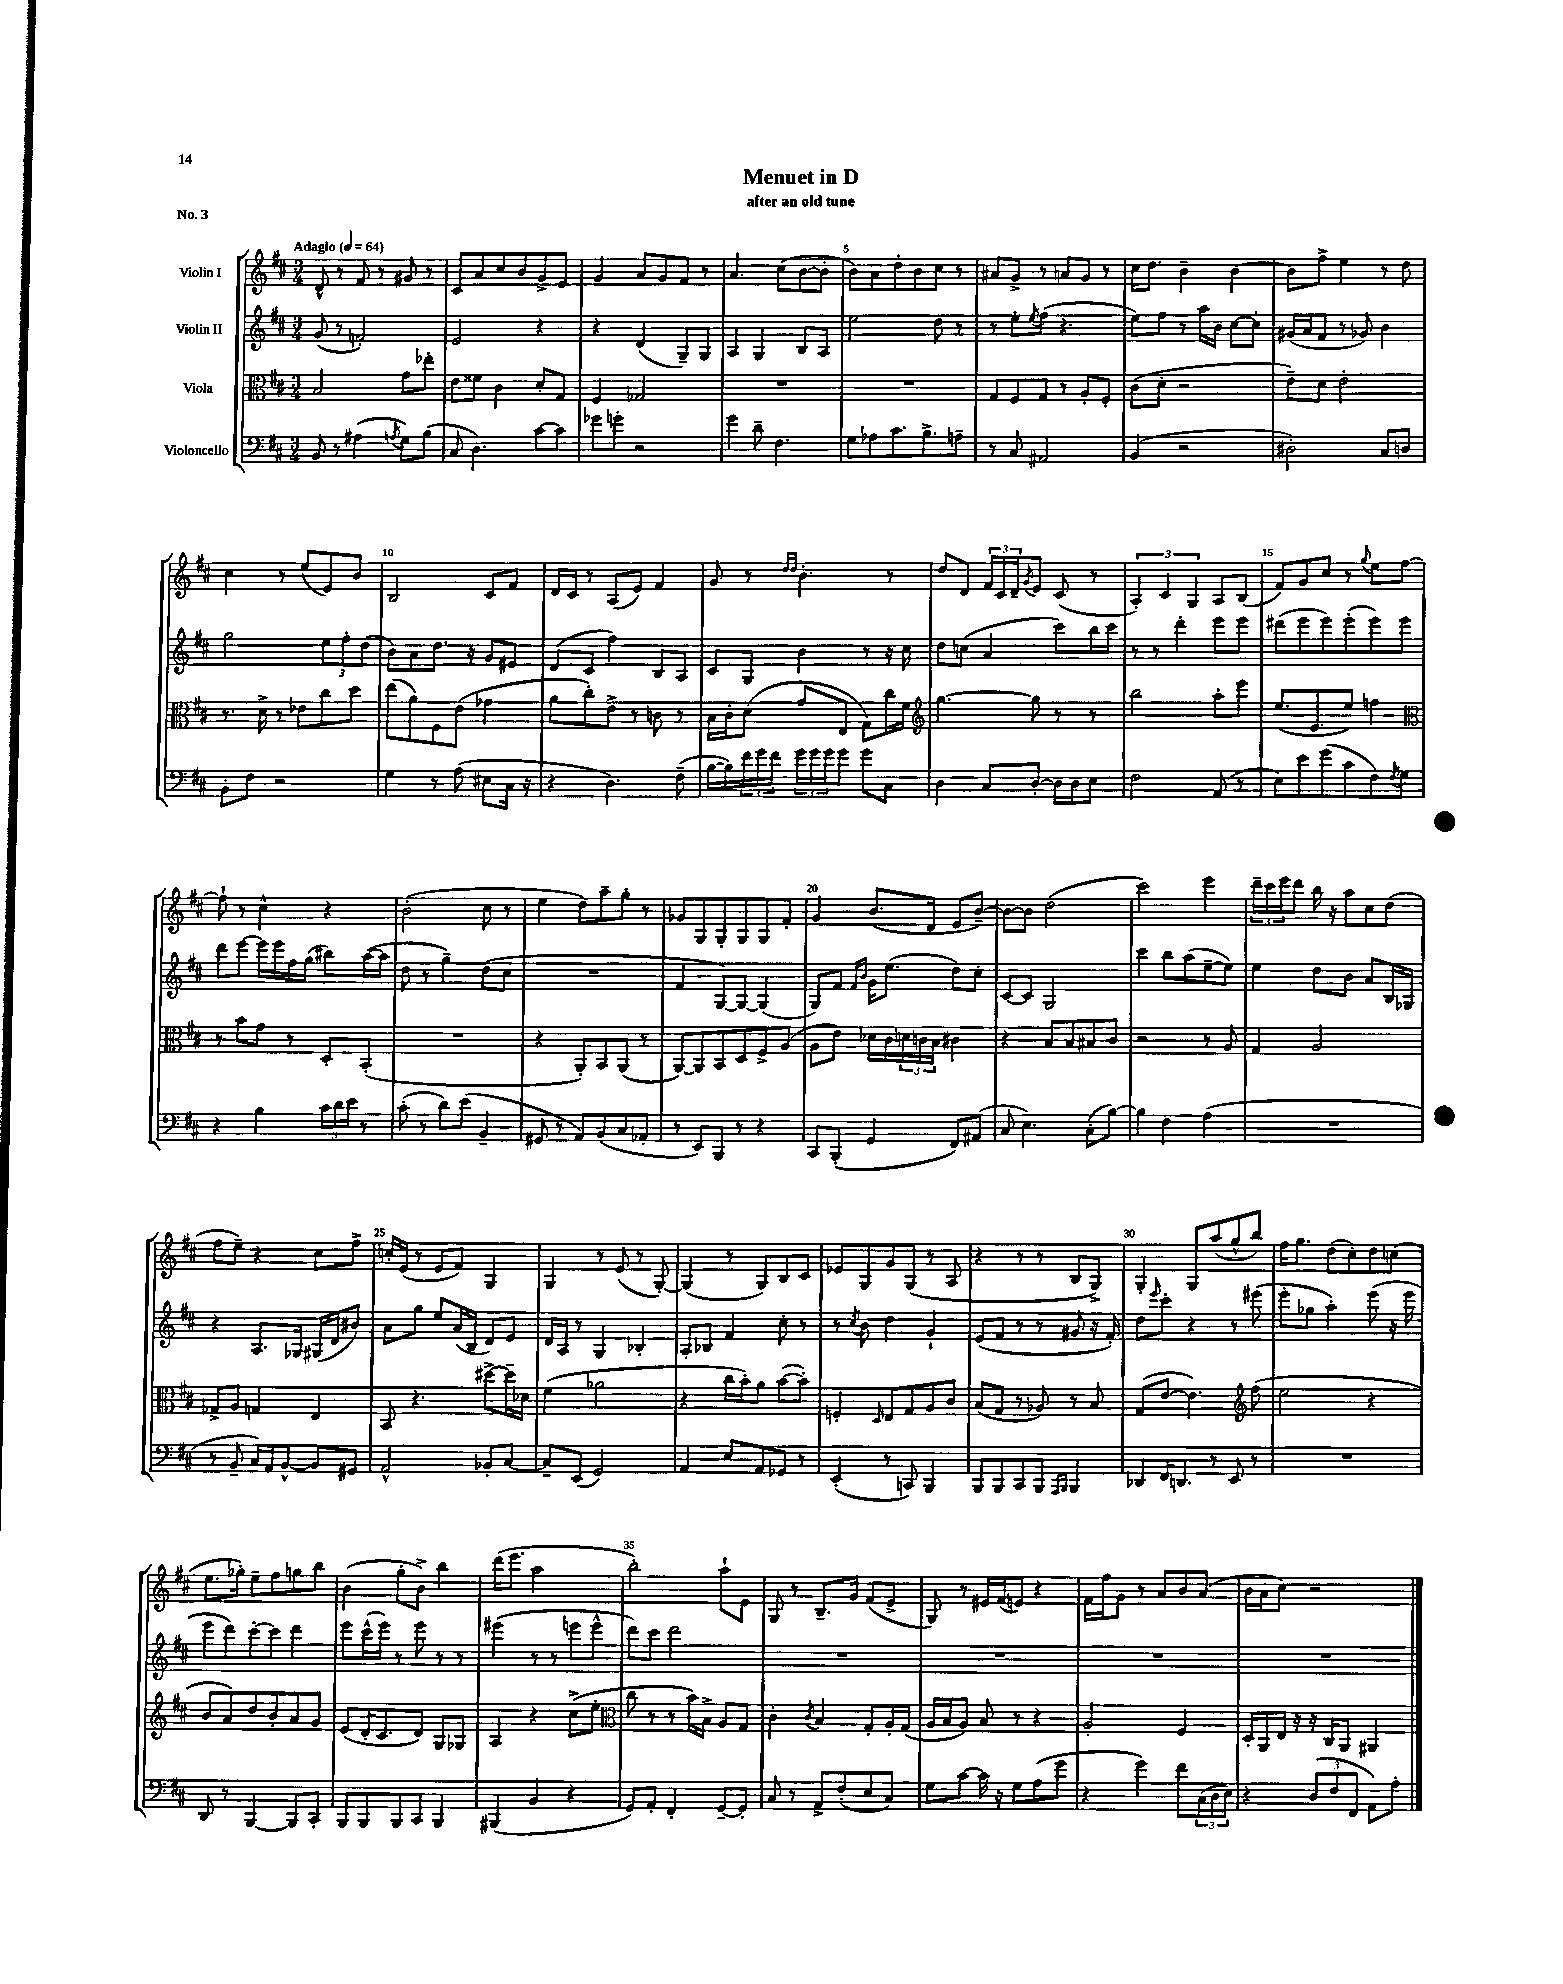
\header { title = "Menuet in D" subtitle = "after an old tune" piece = "No. 3" }
<<
\new StaffGroup <<
\new Staff = "s0" \with { instrumentName = "Violin I" } {
    \clef treble \key d \major \numericTimeSignature \time 3/4 \tempo "Adagio" 4 = 64
    d'8-^ r8 fis'8 r8 gis'8 r8 |
    cis'8 a'8 cis''8 b'8 g'8-> e'8 |
    g'4 a'8 g'8 fis'8 r8 |
    a'4. cis''8( b'8~ b'8-. |
    b'8) a'8 d''8-. b'8 cis''8 r8 |
    ais'8 g'8-> r8 a'8 g'8 r8 |
    cis''16 d''8. b'4-- b'4~ |
    b'8 fis''8-> e''4 r8 d''8 |
    cis''4 r8 e''8( e'8) b'8 |
    b2 cis'8 fis'8 |
    d'16 cis'16 r8 a8( e'8) fis'4 |
    g'8 r8 \grace { d''16 d''16 } b'4.-. r8 |
    d''8 d'8 \tuplet 3/2 { fis'16 cis'16 d'16-- } \acciaccatura { g'8 } e'8 cis'8( r8 |
    \tuplet 3/2 { a4-.) cis'4 g4 } a8 b8( |
    fis'8) g'8 cis''8 r8 \appoggiatura { g''8 } e''8 fis''8~ |
    fis''8-! r8 cis''4-^ r4 |
    b'2-.( cis''8 r8 |
    e''4 d''8) a''8-- g''8-. r8 |
    ges'8 g8 g8-. g8 g8 fis'8-. |
    g'4 b'8.( d'16 e'8 b'8~--) |
    b'8~ b'8 d''2( |
    cis'''2) e'''4 |
    \tuplet 3/2 { d'''16-- cis'''16 e'''16 } d'''8 b''16 r16 a''8 cis''8 d''8( |
    fis''8 e''8--) r4 cis''8 fis''8-> |
    c''16-. e'16( r8 e'8 fis'8) g4 |
    g4 r8 e'8( r8 g8~-.) |
    g4( r8 g8) b8 cis'8 |
    ees'8 g8 g'8 g8( r8 a8 |
    r4 r8 r8 b8 g8->) |
    g4-. g8 a''8( g''8-^ b''8) |
    fis''16 g''8. d''8( cis''8-.) d''8 c''8( |
    e''8. ges''16-.) e''8-- fis''8 g''8 b''8 |
    b'4( g''8-. b'8->) b''4 |
    d'''16( e'''8. a''2 |
    b''2-.) a''8-! e'8 |
    g8 r8 b8.-- g'16 fis'8( e'8-> |
    g8) r8 eis'16 fis'16( e'8) r4 |
    fis'16 fis''16 g'8 r8 a'8 b'8 a'8( |
    b'16 a'16 cis''8) r2 \bar "|." |
}
\new Staff = "s1" \with { instrumentName = "Violin II" } {
    \clef treble \key d \major \numericTimeSignature \time 3/4
    g'8( r8 f'2-.) |
    e'2 r4 |
    r4 d'4( g8--) g8 |
    a4 g4 b8 a8 |
    e''2 d''8 r8 |
    r8 e''8-. \acciaccatura { e''8 } fis''8( r4. |
    e''8) fis''8 r8 a''16 b'16 cis''8~ cis''8-. |
    gis'16( a'16 fis'8 r8 ges'8) b'4 |
    g''2 \tuplet 3/2 { e''8 fis''8-. d''8( } |
    b'8) a'8 d''8. r16 g'8 eis'8 |
    d'8( cis'8 fis''4) b8 a8 |
    cis'8 g8 b'4 r8 r16 cis''16 |
    d''8 c''8( a'4 cis'''8) b''16 cis'''16 |
    r8 r8 d'''4-. e'''8 e'''8 |
    dis'''8( e'''8 e'''8) e'''8-.( e'''8) e'''8 |
    d'''8 e'''8~ e'''16 e'''16 fis''16 g''16( bis''8) a''16~( a''16 |
    d''8 r8 g''4--) d''8( cis''8 |
    R2. |
    fis'4 g8~) g8~ g4( |
    g8) fis'8 \grace { fis'16 b'16 } g'16 e''8.( d''8) cis''8-. |
    cis'8~ cis'8 g2 |
    cis'''4 b''8 a''8( e''8~-- e''8) |
    e''4 d''8 b'8 a'8 b16 ges16 |
    r4 a8. ges16 gis16( d'16 bis'8) |
    a'8 g''8 e''8 a'16( b16 d'8) e'8 |
    d'16 a16 r8 g4 bes4-. |
    a8-. bes8 fis'4 cis''8-. r8 |
    r8 \acciaccatura { cis''8 } b'8 d''4 g'4-! |
    e'8( fis'8 r8 r8 gis'8 r16 fis'16-.) |
    d''8 \grace { e'''16 } cis'''8-. r4 r8 eis'''8( |
    e'''8-. ges''8 a''4-.) e'''8( r16 e'''16 |
    e'''8 d'''8) cis'''8~-. cis'''8 d'''4 |
    e'''8 cis'''16-^( e'''16) r8 e'''8 r8 r8 |
    eis'''4( r8 r8 e'''8 e'''8-^ |
    d'''8) cis'''8 d'''2 |
    R2. |
    R2. |
    R2. |
    R2. \bar "|." |
}
\new Staff = "s2" \with { instrumentName = "Viola" } {
    \clef alto \key d \major \numericTimeSignature \time 3/4
    b2 g'8 ees''8-. |
    e'8 fisis'8 cis'4 d'8-. g8 |
    fis4 ges2 |
    R2. |
    R2. |
    g8 fis8 g8 r8 a8-. fis8-. |
    cis'8( d'8-. r2 |
    e'8--) d'8 e'2-. |
    r8. d'16-> r8 ees'8 cis''8 d''8 |
    e''8( a'8) fis8 e'8( ges'4 |
    a'8 cis''8-.) e'8-> r8 c'8 r8 |
    b16 cis'16-. d'8( g'8 e8 g8) cis''16 fis'16 |
    \clef treble g''4.~ g''8 r8 r8 |
    b''2 a''8-. e'''8 |
    e''8.( e'8. e''8) f''4 |
    \clef alto r8 b'8 g'8 r8 d8-. b,8-.( |
    R2. |
    r4 a,8-.) b,8 a,8( r8 |
    a,8~) a,8 b,8 d8 fis8-> a8( |
    a8 e'8) des'16 cis'16 \tuplet 3/2 { d'16 c'16 b16 } cis'4 |
    r4 b8 b8 bis8 cis'8 |
    r2 r8 a8 |
    g4 a2 |
    ges8-> a8 g4 e4 |
    b,8 r4. dis''8~-> dis''16-- des'16 |
    fis'4( aes'2 |
    r4 cis''16 b'16-.) a'8 b'8~( b'8-.) |
    f4-. \grace { d16 } e8 g8 a8 cis'8 |
    b8( g8 r8 aes8) r8 b8 |
    g8( e'8~ e'4.) \clef treble fis''8( |
    e''2 r4 |
    b'8 a'8) d''8 b'8-. a'8 g'8 |
    e'8( d'16-. cis'8. d'8) g8 ges8 |
    a4 r4 cis''8->( e''8-. |
    \clef alto cis''8 r8 r8 b'16) b16-> a8 g8 |
    cis'4-. \acciaccatura { cis'8 } b4 g8-. a16-. g16( |
    a16 b16 a8) b8 r8 r4 |
    a2-. fis4 |
    d16-. a,16 e16 r16 r16 cis16 a,8 ais,4 \bar "|." |
}
\new Staff = "s3" \with { instrumentName = "Violoncello" } {
    \clef bass \key d \major \numericTimeSignature \time 3/4
    b,8 r8 ais4( \acciaccatura { a8 } g8) b8( |
    cis8 d4.) cis'8~ cis'8 |
    ges'8 g'8-. r2 |
    g'4 d'8-- fis4. |
    g8 aes8 cis'8. b8.-> a8-- |
    r8 cis8 ais,2 |
    b,4( r2 |
    dis2-.) cis8 d8 |
    b,8-. fis8 r2 |
    g4 r8 a8( eis8 cis16 r16 |
    r4 d4.) fis8--( |
    b16~ b16) \tuplet 3/2 { fis'16 g'16 fis'16 } \tuplet 3/2 { g'16 g'16 g'16 } g'8 g'8 cis8 |
    d4 cis8 d8~-. d16 d16 e8 |
    fis2 a,8( r8 |
    e8) e'8 g'8( cis'8 fis8) \acciaccatura { fis8 } g8 |
    r4 b4 \tuplet 3/2 { cis'16 d'16 e'16 } r8 |
    cis'8-.( r8 d'8) e'8( b,4-- |
    gis,8 r8 a,8) b,8( cis8 aes,8-. |
    r8 e,8) b,,8 r8 r4 |
    cis,8 b,,8-.( g,4 fis,8) ais,8( |
    cis8 e4.) cis8-.( b8~) |
    b4 fis4 a4( |
    R2. |
    r8 b,8-- cis16) a,16 b,8~-^ b,8 gis,8 |
    a,2-^ bes,8-. cis8~ |
    cis8-- e,8( g,2) |
    a,4 e8 a,8 ges,8 r8 |
    e,4-.( r8 c,8) b,,4 |
    b,,8 b,,8 cis,8 b,,8 \grace { a,,16 b,,16 } b,,4 |
    des,8 fis,16 d,8. r8 e,8 r8 |
    R2. |
    d,8 r8 b,,4~ b,,8 cis,8-. |
    b,,8 b,,8 b,,8 cis,8 b,,4 |
    bis,,4( b,4 r4 |
    g,8) a,8-. fis,4-. g,8~-- g,8-. |
    cis8 r8 a,8-> fis8-.( e8 cis8) |
    g8 cis'8~ cis'16 r16 g8 a8( g'8 |
    r4 g'4) fis'8 \tuplet 3/2 { cis16( d16 e16) } |
    r4 \tuplet 3/2 { d8( fis8 fis,8 } a,8) a8-. \bar "|." |
}
>>
>>
\layout { \context { \Score \override BarNumber.break-visibility = ##(#f #t #t) barNumberVisibility = #(every-nth-bar-number-visible 5) } }
